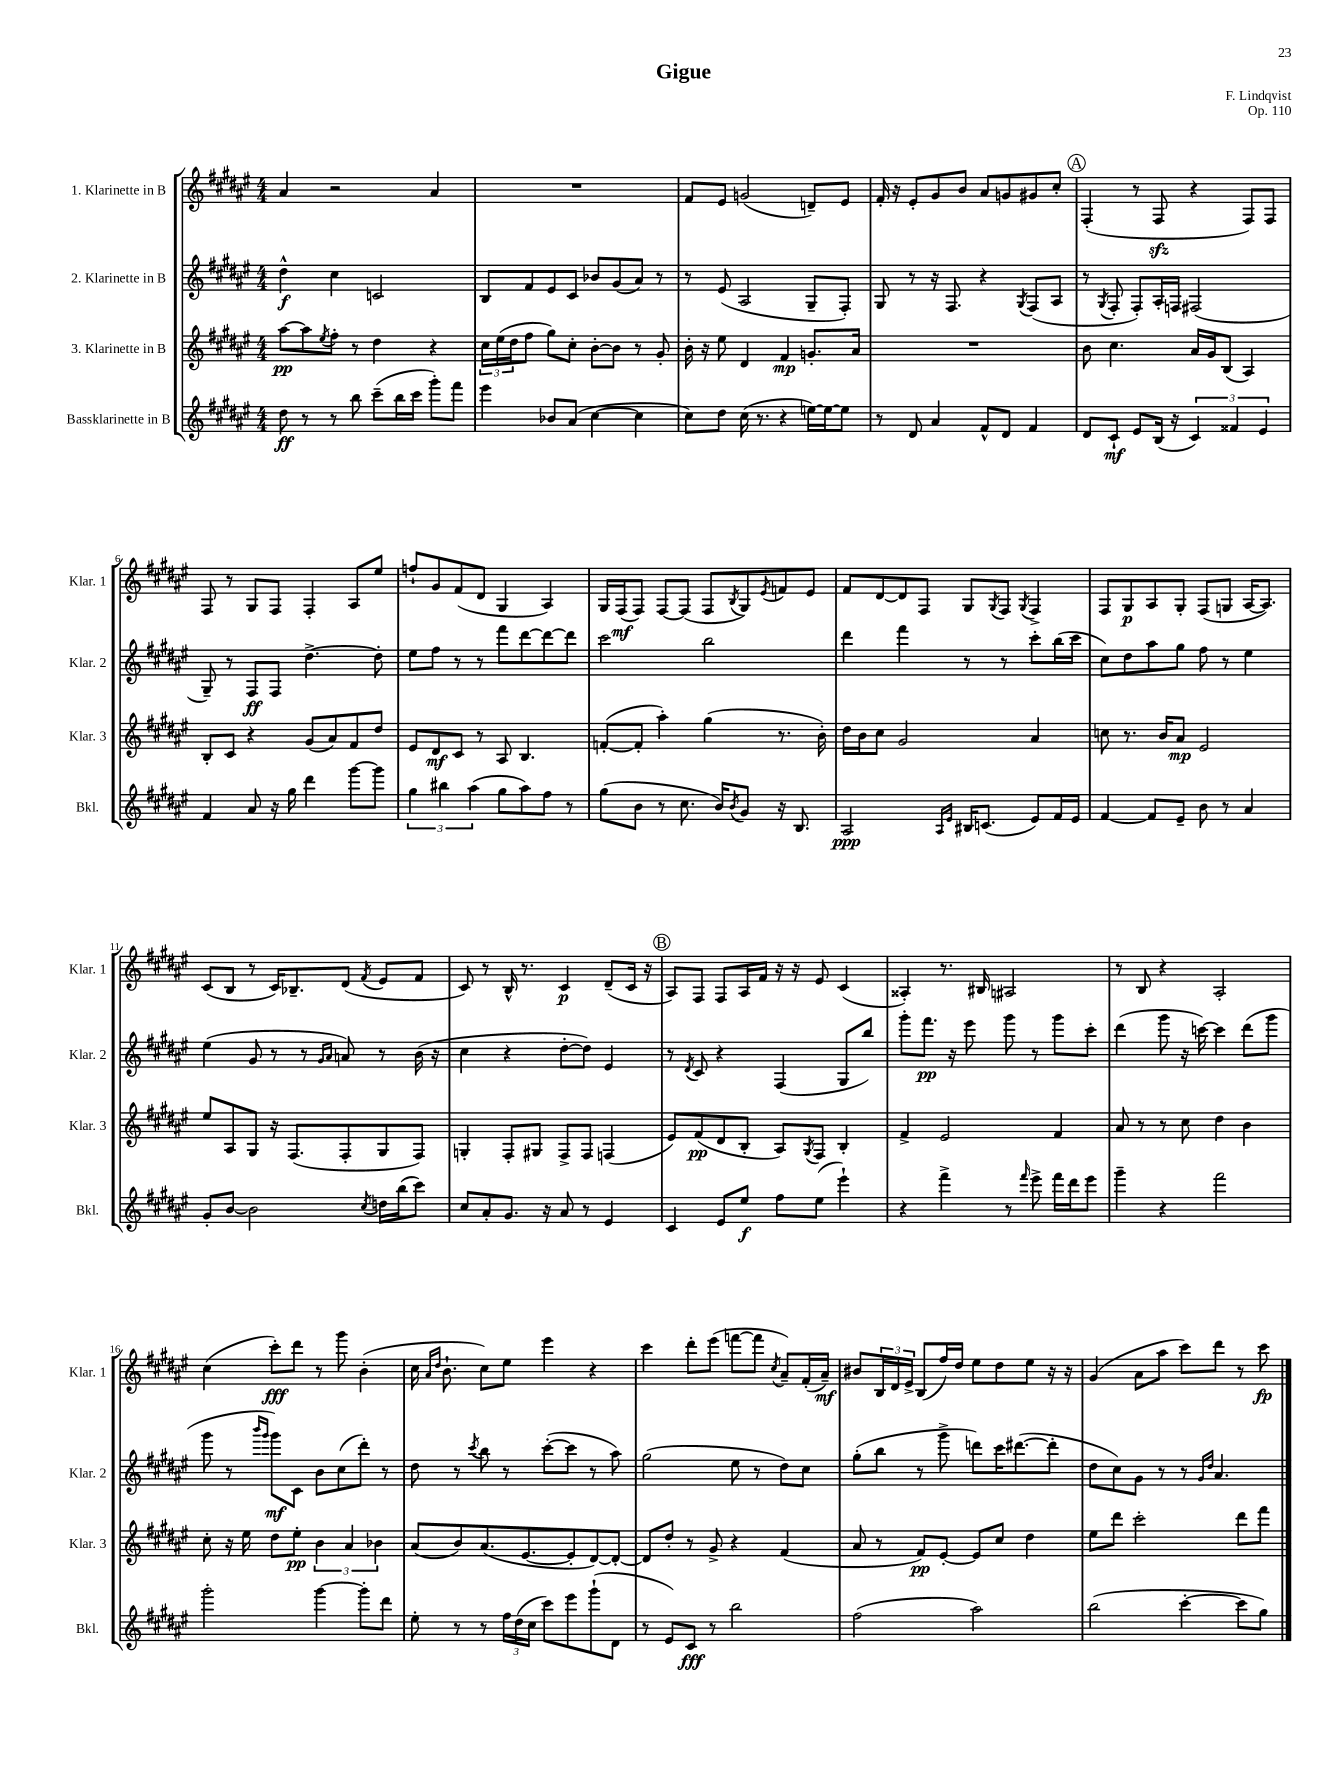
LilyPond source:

\header { title = "Gigue" composer = "F. Lindqvist" opus = "Op. 110" }
<<
\new StaffGroup <<
\new Staff = "s0" \with { instrumentName = "1. Klarinette in B" shortInstrumentName = "Klar. 1" } {
    \clef treble \key fis \major \numericTimeSignature \time 4/4
    ais'4 r2 ais'4 |
    R1 |
    fis'8 eis'8 g'2( d'8--) eis'8 |
    fis'16-. r16 eis'8-. gis'8 b'8 ais'8 g'8 gis'8 cis''8-. |
    \mark \markup { \circle "A" } fis4-.( r8 fis8\sfz r4 fis8) fis8 |
    fis8 r8 gis8 fis8 fis4-. ais8 eis''8 |
    f''8-! gis'8 fis'8( dis'8 gis4 ais4) |
    gis16 fis16\mf( fis8) fis8~ fis8( fis8 \acciaccatura { b8 } gis8) \acciaccatura { eis'8 } f'8 eis'8 |
    fis'8 dis'8~ dis'8 fis8 gis8 \acciaccatura { gis8 } fis8 \acciaccatura { gis8 } fis4-> |
    fis8 gis8\p ais8 gis8-. fis8( g8 ais16~ ais8.) |
    cis'8( b8 r8 cis'16) bes8.-- dis'8( \acciaccatura { fis'8 } eis'8 fis'8 |
    cis'8) r8 b16-^ r8. cis'4\p dis'8--( cis'16 r16 |
    \mark \markup { \circle "B" } ais8) fis8 fis8 ais16 fis'16 r16 r16 eis'8 cis'4( |
    aisis4-.) r8. bis16 ais2 |
    r8 b8 r4 ais2-. |
    cis''4( cis'''8-.\fff) dis'''8 r8 gis'''8 b'4-.( |
    cis''16 \grace { ais'16 dis''16 } b'8.-! cis''8) eis''8 eis'''4 r4 |
    cis'''4 dis'''8-. eis'''8( f'''8~ f'''8 \acciaccatura { cis''8 } ais'8--) fis'16-.( ais'16--\mf) |
    bis'8 \tuplet 3/2 { b16 dis'16 eis'16-> } b8( fis''16) dis''16 eis''8 dis''8 eis''8 r16 r16 |
    gis'4( ais'8 ais''8 cis'''8) dis'''8 r8 cis'''8\fp \bar "|." |
}
\new Staff = "s1" \with { instrumentName = "2. Klarinette in B" shortInstrumentName = "Klar. 2" } {
    \clef treble \key fis \major \numericTimeSignature \time 4/4
    dis''4-^\f cis''4 c'2 |
    b8 fis'8 eis'8 cis'8 bes'8 gis'8( ais'8) r8 |
    r8 eis'8( ais2 gis8-- fis8-.) |
    gis8 r8 r16 fis8. r4 \acciaccatura { gis8 } fis8( ais8 |
    \mark \markup { \circle "A" } r8 \acciaccatura { gis8 } fis8-. fis8-.) ais16-. f16 fis2( |
    gis8--) r8 fis8\ff fis8 dis''4.~-> dis''8-. |
    eis''8 fis''8 r8 r8 fis'''8 dis'''8~ dis'''8~ dis'''8 |
    cis'''2 b''2 |
    dis'''4 fis'''4 r8 r8 cis'''8-. b''16( cis'''16 |
    cis''8) dis''8 ais''8 gis''8 fis''8 r8 eis''4 |
    eis''4( gis'8 r8 r8 \grace { gis'16 ais'16 } a'8) r8 b'16( r16 |
    cis''4 r4 dis''8~-. dis''8) eis'4 |
    \mark \markup { \circle "B" } r8 \acciaccatura { dis'8 } cis'8 r4 fis4( gis8 b''8) |
    gis'''8-. fis'''8.\pp r16 eis'''8 gis'''8 r8 gis'''8 cis'''8-. |
    dis'''4( gis'''8 r16 c'''16~) c'''4 dis'''8( gis'''8 |
    gis'''8 r8 \grace { b'''16 gis'''16 } gis'''8\mf) cis'8 b'8 cis''8( dis'''8-.) r8 |
    dis''8 r8 \acciaccatura { cis'''8 } b''8 r8 cis'''8~-.( cis'''8 r8 ais''8) |
    gis''2( eis''8 r8 dis''8) cis''8 |
    gis''8-.( b''8 r8 gis'''8-> d'''8) cis'''16 dis'''8.~( dis'''8-. |
    dis''8 cis''8) gis'8 r8 r8 \grace { gis'16 dis''16 } ais'4. \bar "|." |
}
\new Staff = "s2" \with { instrumentName = "3. Klarinette in B" shortInstrumentName = "Klar. 3" } {
    \clef treble \key fis \major \numericTimeSignature \time 4/4
    ais''8~\pp ais''8 \acciaccatura { eis''8 } fis''8-. r8 dis''4 r4 |
    \tuplet 3/2 { cis''16 eis''16( dis''16 } fis''8 gis''8) cis''8-. b'8~-. b'8 r8 gis'8-. |
    b'16-. r16 eis''8 dis'4 fis'4\mp g'8.-. ais'16 |
    R1 |
    \mark \markup { \circle "A" } b'8 cis''4. ais'16 gis'16 b8( ais4) |
    b8-. cis'8 r4 gis'8( ais'8) fis'8 dis''8 |
    eis'8 dis'8\mf cis'8 r8 ais8 b4. |
    f'8~-.( f'8-. ais''4-.) gis''4( r8. b'16-.) |
    dis''16 b'16 cis''8 gis'2 ais'4 |
    c''8 r8. b'16 ais'8\mp eis'2 |
    eis''8 ais8 gis8 r16 fis8.( fis8-. gis8 fis8) |
    g4-. fis8-. gis8 fis8-> fis8 f4( |
    \mark \markup { \circle "B" } eis'8) fis'8\pp( dis'8 b8-. ais8) \acciaccatura { gis8 } fis8 b4-. |
    fis'4-> eis'2 fis'4 |
    ais'8 r8 r8 cis''8 dis''4 b'4 |
    cis''8-. r16 eis''16 dis''8 eis''8-.\pp \tuplet 3/2 { b'4 ais'4 bes'4 } |
    ais'8( b'8) ais'8.( eis'8.~ eis'8-. dis'8~) dis'8~-. |
    dis'8 dis''8-. r8 gis'8-> r4 fis'4( |
    ais'8 r8 fis'8\pp) eis'8~-. eis'8 cis''8 dis''4 |
    eis''8 dis'''8 cis'''2-. dis'''8 fis'''8 \bar "|." |
}
\new Staff = "s3" \with { instrumentName = "Bassklarinette in B" shortInstrumentName = "Bkl." } {
    \clef treble \key fis \major \numericTimeSignature \time 4/4
    dis''8\ff r8 r8 b''8 cis'''8--( b''16 cis'''16 gis'''8-.) fis'''8 |
    eis'''4 bes'8 ais'8( cis''4~ cis''4 |
    cis''8) dis''8 cis''16( r8. r4 e''16~) e''16~ e''8 |
    r8 dis'8 ais'4 fis'8-^ dis'8 fis'4 |
    \mark \markup { \circle "A" } dis'8 cis'8-!\mf eis'8 b16( r16 \tuplet 3/2 { cis'4) fisis'4 eis'4 } |
    fis'4 ais'8 r16 gis''16 dis'''4 gis'''8~ gis'''8 |
    \tuplet 3/2 { gis''4 bis''4 ais''4( } gis''8 ais''8) fis''8 r8 |
    gis''8( b'8 r8 cis''8. b'16) \acciaccatura { b'8 } gis'8 r16 b8. |
    ais2\ppp \grace { ais16 eis'16 } bis16 c'8.( eis'8) fis'16 eis'16 |
    fis'4~ fis'8 eis'8-- b'8 r8 ais'4 |
    gis'8-. b'8~ b'2 \acciaccatura { cis''8 } d''16 b''16( cis'''8) |
    cis''8 ais'8-. gis'8. r16 ais'8 r8 eis'4 |
    \mark \markup { \circle "B" } cis'4 eis'8 eis''8\f fis''8 eis''8( eis'''4-!) |
    r4 fis'''4-> r8 \grace { fis'''16 } eis'''8-> fis'''16 dis'''16 eis'''8 |
    gis'''4-- r4 fis'''2 |
    gis'''2-. gis'''4~ gis'''8-. dis'''8 |
    eis''8-. r8 r8 \tuplet 3/2 { fis''16 dis''16( cis''16 } cis'''8) eis'''8 gis'''8-!( dis'8 |
    r8 eis'8) cis'8\fff r8 b''2 |
    fis''2( ais''2) |
    b''2( cis'''4~-. cis'''8 gis''8) \bar "|." |
}
>>
>>
